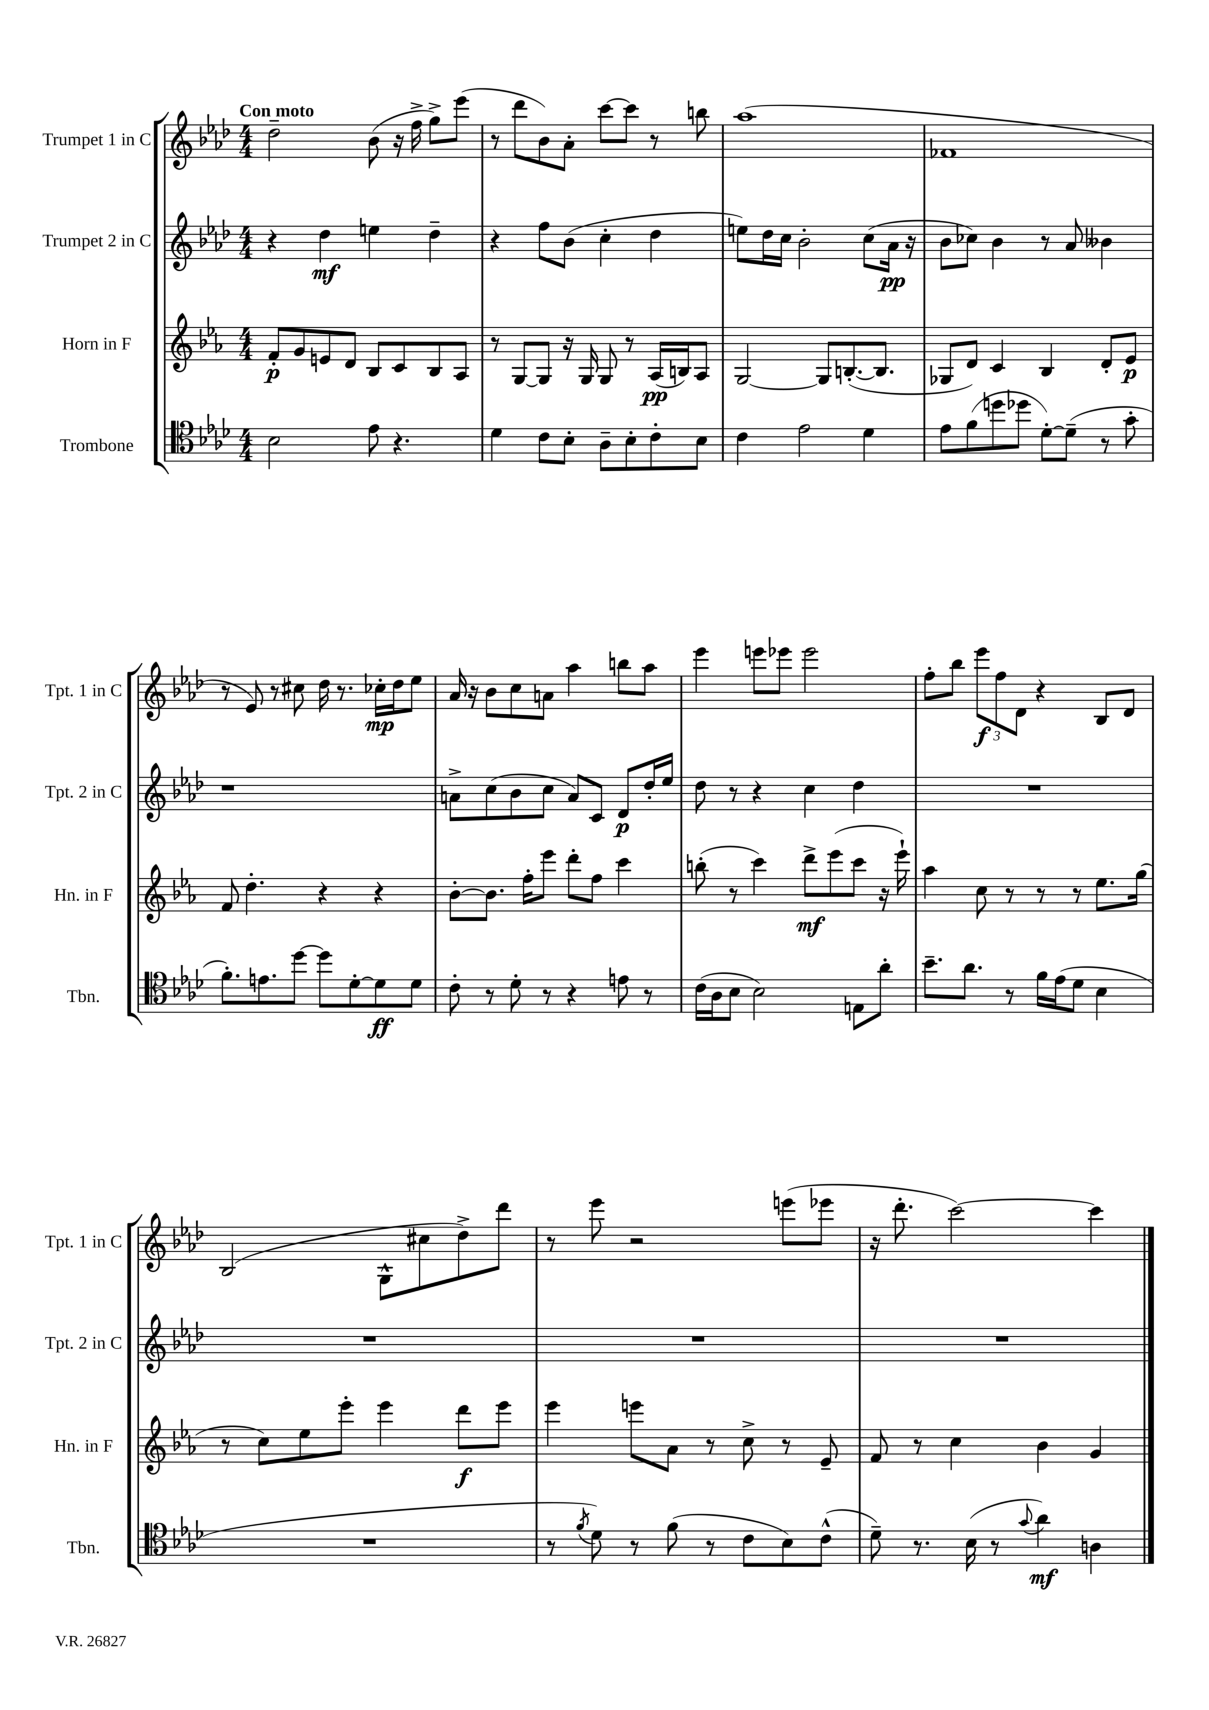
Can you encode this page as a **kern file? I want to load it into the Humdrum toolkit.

**kern	**dynam	**kern	**dynam	**kern	**dynam	**kern	**dynam
*part4	*part4	*part3	*part3	*part2	*part2	*part1	*part1
*staff4	*staff4	*staff3	*staff3	*staff2	*staff2	*staff1	*staff1
*I"Trombone	*	*I"Horn in F	*	*I"Trumpet 2 in C	*	*I"Trumpet 1 in C	*
*I'Tbn.	*	*I'Hn. in F	*	*I'Tpt. 2 in C	*	*I'Tpt. 1 in C	*
*clefC4	*	*clefG2	*	*clefG2	*	*clefG2	*
*k[b-e-a-d-]	*	*k[b-e-a-]	*	*k[b-e-a-d-]	*	*k[b-e-a-d-]	*
*M4/4	*	*M4/4	*	*M4/4	*	*M4/4	*
=1	=1	=1	=1	=1	=1	=1	=1
!	!	!	!	!	!	!LO:TX:a:B:t=Con moto	!
2B-\	.	8f'/L	p	4r	.	2dd-~\	.
.	.	8g/	.	.	.	.	.
.	.	8en/	.	4dd-\	mf	.	.
.	.	8d/J	.	.	.	.	.
8e-\	.	8B-/L	.	4een\	.	(8b-\	.
4.r	.	8c/	.	.	.	16r	.
.	.	.	.	.	.	16ff^\	.
.	.	8B-/	.	4dd-~\	.	8gg^\L)	.
.	.	8A-/J	.	.	.	(8eee-\J	.
=2	=2	=2	=2	=2	=2	=2	=2
4d-\	.	8r	.	4r	.	8r	.
.	.	[8G/L	.	.	.	8ddd-\L	.
8c\L	.	8G/J]	.	8ff\L	.	8b-\)	.
8B-'\J	.	16r	.	(8b-\J	.	8a-'\J	.
.	.	16G/	.	.	.	.	.
8A-~\L	.	8G/	.	4cc'\	.	[8ccc\L	.
8B-'\	.	8r	.	.	.	8ccc\J]	.
8c'\	.	(16A-/LL	pp	4dd-\	.	8r	.
.	.	16Bn/J)	.	.	.	.	.
8B-\J	.	8A-/J	.	.	.	8bbn\	.
=3	=3	=3	=3	=3	=3	=3	=3
4c\	.	[2G/	.	8een\L)	.	(1aa-	.
.	.	.	.	16dd-\L	.	.	.
.	.	.	.	16cc\JJ	.	.	.
2e-\	.	.	.	2b-'\	.	.	.
.	.	8G/L]	.	.	.	.	.
.	.	([8.Bn'/	.	.	.	.	.
4d-\	.	.	.	(8cc\L	.	.	.
.	.	8.B/J]	.	.	.	.	.
.	.	.	.	16a-\Jk	pp	.	.
.	.	.	.	16r	.	.	.
=4	=4	=4	=4	=4	=4	=4	=4
8e-\L	.	8G-X/L	.	8b-\L	.	1f-X	.
(8f\	.	8d/J)	.	8cc-X\J)	.	.	.
8ddn\	.	4c/	.	4b-\	.	.	.
8dd-X\J	.	.	.	.	.	.	.
[8d-'\L)	.	4B-/	.	8r	.	.	.
(8d-~\J]	.	.	.	8a-/	.	.	.
8r	.	8d'/L	.	4b--X\	.	.	.
8g'\	.	8e-/J	p	.	.	.	.
!!LO:LB:g=z
=5	=5	=5	=5	=5	=5	=5	=5
8.f'\L)	.	8f/	.	1r	.	8r	.
.	.	4.dd'\	.	.	.	8e-/)	.
8.en\	.	.	.	.	.	.	.
.	.	.	.	.	.	8r	.
[8dd-\J	.	.	.	.	.	8cc#X\	.
8dd-\L]	.	4r	.	.	.	16dd-\	.
.	.	.	.	.	.	8.r	.
[8d-'\	.	.	.	.	.	.	.
8d-\]	ff	4r	.	.	.	16cc-X'\LL	mp
.	.	.	.	.	.	16dd-\J	.
8d-\J	.	.	.	.	.	8ee-\J	.
=6	=6	=6	=6	=6	=6	=6	=6
8c'\	.	[8b-'\L	.	8an^\L	.	16a-/	.
.	.	.	.	.	.	16r	.
8r	.	8.b-\J]	.	(8cc\	.	8b-\L	.
8d-'\	.	.	.	8b-\	.	8cc\	.
.	.	16ff'\KL	.	.	.	.	.
8r	.	8eee-\J	.	8cc\J	.	8an\J	.
4r	.	8ddd'\L	.	8a/L)	.	4aa-\	.
.	.	8ff\J	.	8c/J	.	.	.
8en\	.	4ccc\	.	8d-/L	p	8bbn\L	.
8r	.	.	.	16dd-'/L	.	8aa-\J	.
.	.	.	.	16ee-/JJ	.	.	.
=7	=7	=7	=7	=7	=7	=7	=7
(16c\LL	.	(8bbn'\	.	8dd-\	.	4eee-\	.
16A-\J	.	.	.	.	.	.	.
8B-\J	.	8r	.	8r	.	.	.
2B-\)	.	4ccc\)	.	4r	.	8eeen\L	.
.	.	.	.	.	.	8eee-X\J	.
.	.	8ddd^\L	mf	4cc\	.	2eee-\	.
.	.	(8eee-\	.	.	.	.	.
8En\L	.	8ccc\J	.	4dd-\	.	.	.
8a-'\J	.	16r	.	.	.	.	.
.	.	16eee-`\)	.	.	.	.	.
=8	=8	=8	=8	=8	=8	=8	=8
8.b-~\L	.	4aa-\	.	1r	.	8ff'\L	.
.	.	.	.	.	.	8bb-\J	.
8.a-\J	.	.	.	.	.	.	.
.	.	8cc\	.	.	.	12eee-\L	f
.	.	.	.	.	.	12ff\	.
8r	.	8r	.	.	.	.	.
.	.	.	.	.	.	12d-\J	.
16f\LL	.	8r	.	.	.	4r	.
(16e-\J	.	.	.	.	.	.	.
8d-\J	.	8r	.	.	.	.	.
4B-\	.	8.ee-\L	.	.	.	8B-/L	.
.	.	.	.	.	.	8d-/J	.
.	.	(16gg\Jk	.	.	.	.	.
!!LO:LB:g=z
=9	=9	=9	=9	=9	=9	=9	=9
1r	.	8r	.	1r	.	(2B-/	.
.	.	8cc\L)	.	.	.	.	.
.	.	8ee-\	.	.	.	.	.
.	.	8eee-'\J	.	.	.	.	.
.	.	4eee-\	.	.	.	8G^^\L	.
.	.	.	.	.	.	8cc#X\	.
.	.	8ddd\L	f	.	.	8dd-^\)	.
.	.	8eee-\J	.	.	.	8ddd-\J	.
=10	=10	=10	=10	=10	=10	=10	=10
8r	.	4eee-\	.	1r	.	8r	.
8qf/	.	.	.	.	.	.	.
8d-\)	.	.	.	.	.	8eee-\	.
8r	.	8eeen\L	.	.	.	2r	.
(8f\	.	8a-\J	.	.	.	.	.
8r	.	8r	.	.	.	.	.
8c\L	.	8cc^\	.	.	.	.	.
8B-\)	.	8r	.	.	.	(8eeen\L	.
(8c^^\J	.	8e-~/	.	.	.	8eee-X\J	.
=11	=11	=11	=11	=11	=11	=11	=11
8d-~\)	.	8f/	.	1r	.	16r	.
.	.	.	.	.	.	8.ddd-'\	.
8.r	.	8r	.	.	.	.	.
.	.	4cc\	.	.	.	[2ccc\)	.
(16B-\	.	.	.	.	.	.	.
8r	.	.	.	.	.	.	.
8qqg/	.	.	.	.	.	.	.
4a-\)	mf	4b-\	.	.	.	.	.
4An\	.	4g/	.	.	.	4ccc\]	.
==	==	==	==	==	==	==	==
*-	*-	*-	*-	*-	*-	*-	*-
